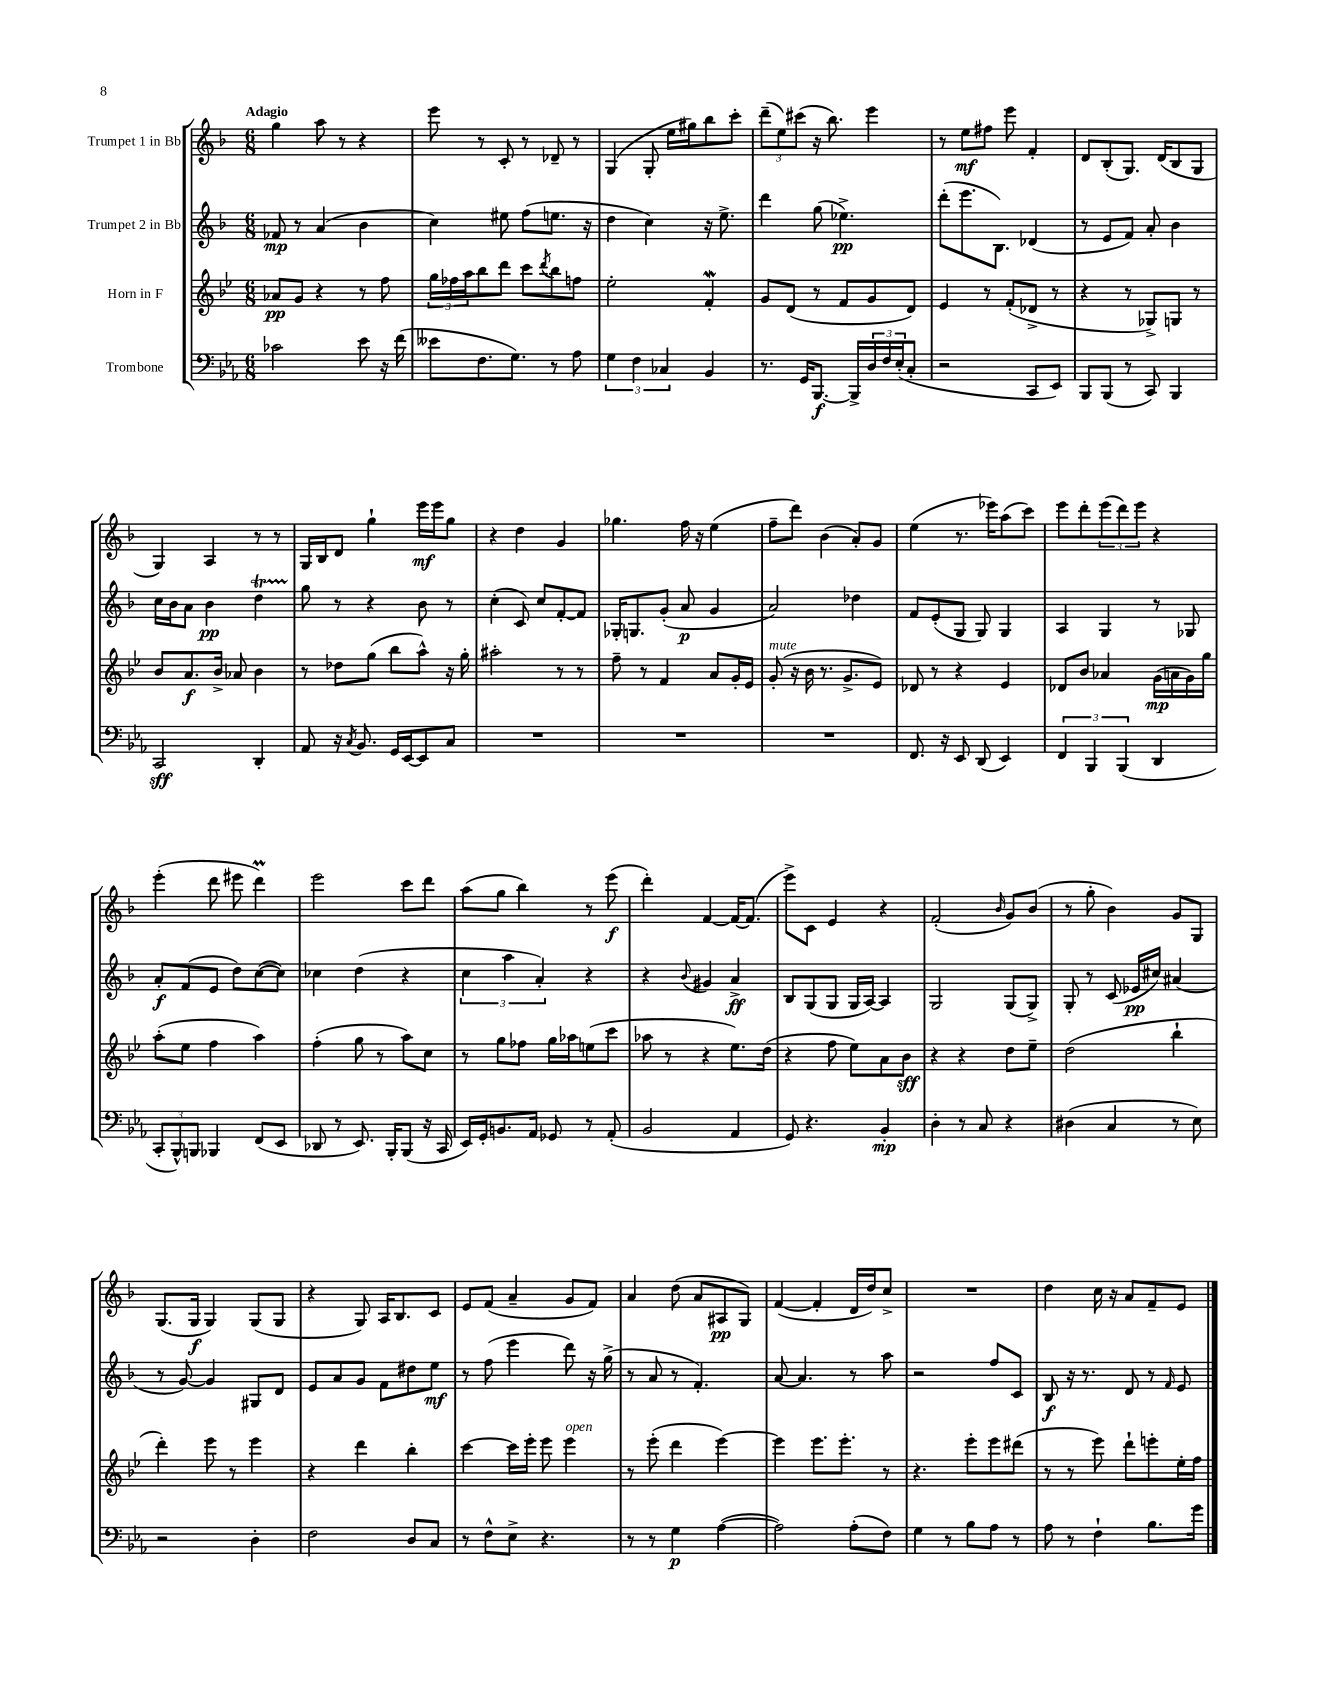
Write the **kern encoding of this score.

**kern	**dynam	**kern	**dynam	**kern	**dynam	**kern	**dynam
*part4	*part4	*part3	*part3	*part2	*part2	*part1	*part1
*staff4	*staff4	*staff3	*staff3	*staff2	*staff2	*staff1	*staff1
*I"Trombone	*	*I"Horn in F	*	*I"Trumpet 2 in Bb	*	*I"Trumpet 1 in Bb	*
*clefF4	*	*clefG2	*	*clefG2	*	*clefG2	*
*k[b-e-a-]	*	*k[b-e-]	*	*k[b-]	*	*k[b-]	*
*M6/8	*	*M6/8	*	*M6/8	*	*M6/8	*
=1	=1	=1	=1	=1	=1	=1	=1
!	!	!	!	!	!	!LO:TX:a:B:t=Adagio	!
2c-X\	.	8a-X/L	pp	8f-X/	mp	4gg\	.
.	.	8g/J	.	8r	.	.	.
.	.	4r	.	(4a/	.	8aa\	.
.	.	.	.	.	.	8r	.
8e-\	.	8r	.	4b-\	.	4r	.
16r	.	8ff\	.	.	.	.	.
(16f\	.	.	.	.	.	.	.
=2	=2	=2	=2	=2	=2	=2	=2
8e--X\L	.	24gg\LL	.	4cc\)	.	8eee\	.
.	.	24ff-X\	.	.	.	.	.
.	.	24aa\J	.	.	.	.	.
8.F\	.	8bb-\	.	.	.	8r	.
.	.	8ddd\J	.	8ee#X\	.	8c'/	.
8.G\J)	.	.	.	.	.	.	.
.	.	8ccc\L	.	(8ff\L	.	8r	.
.	.	8qddd/	.	.	.	.	.
8r	.	8bb-\	.	8.een\J	.	8d-X~/	.
8A-\	.	8ffn\J	.	.	.	8r	.
.	.	.	.	16r	.	.	.
=3	=3	=3	=3	=3	=3	=3	=3
6G\	.	2ee-'\	.	4dd\	.	(4G/	.
6F\	.	.	.	.	.	.	.
.	.	.	.	4cc\)	.	8G'/	.
6C-X/	.	.	.	.	.	.	.
.	.	.	.	.	.	16ee\LL	.
.	.	.	.	.	.	16gg#X\J)	.
4BB-/	.	4fW'/	.	16r	.	8bb-\	.
.	.	.	.	8.ee^\	.	.	.
.	.	.	.	.	.	8ccc'\J	.
=4	=4	=4	=4	=4	=4	=4	=4
8.r	.	8g/L	.	4ddd\	.	(12ddd~\L	.
.	.	.	.	.	.	12ee\)	.
.	.	(8d/J	.	.	.	.	.
.	.	.	.	.	.	(12ccc#X\J	.
16GG/KL	.	.	.	.	.	.	.
[8.BBB-/J	f	8r	.	(8gg\	.	16r	.
.	.	.	.	.	.	8.bb-\)	.
.	.	8f/L	.	4.ee-X^\)	pp	.	.
16BBB-^/LL]	.	.	.	.	.	.	.
24D/	.	8g/	.	.	.	4eee\	.
24F/	.	.	.	.	.	.	.
(24E-'/J	.	.	.	.	.	.	.
8C'/J	.	8d/J)	.	.	.	.	.
=5	=5	=5	=5	=5	=5	=5	=5
2r	.	4e-/	.	(8ddd'\L	.	8r	.
.	.	.	.	8.eee\	.	8ee\L	mf
.	.	8r	.	.	.	8ff#X\J	.
.	.	.	.	8.B-\J)	.	.	.
.	.	(8f'/L	.	.	.	8eee\	.
8CC/L	.	8d-X^/J	.	(4d-X/	.	4f'/	.
8EE-/J)	.	8r	.	.	.	.	.
=6	=6	=6	=6	=6	=6	=6	=6
8BBB-/L	.	4r	.	8r	.	8d/L	.
(8BBB-/J	.	.	.	8e/L	.	(8B-'/	.
8r	.	8r	.	8f/J)	.	8.G/J)	.
8CC/)	.	8G-X^/L)	.	8a'/	.	.	.
.	.	.	.	.	.	(16d/KL	.
4BBB-/	.	8Gn/J	.	4b-\	.	8B-/	.
.	.	8r	.	.	.	8G/J	.
!!LO:LB:g=z
=7	=7	=7	=7	=7	=7	=7	=7
2CC/	sff	8b-/L	.	16cc\LL	.	4G/)	.
.	.	.	.	16b-\J	.	.	.
.	.	8.a/	f	8a\J	.	.	.
.	.	.	.	4b-\	pp	4A/	.
.	.	16b-^/Jk	.	.	.	.	.
.	.	8a-X/	.	.	.	.	.
4DD'/	.	4b-\	.	4ddT\	.	8r	.
.	.	.	.	.	.	8r	.
=8	=8	=8	=8	=8	=8	=8	=8
8AA-/	.	8r	.	8gg\	.	16G/LL	.
.	.	.	.	.	.	16B-/J	.
16r	.	8dd-X\L	.	8r	.	8d/J	.
8qC/	.	.	.	.	.	.	.
8.BB-/	.	.	.	.	.	.	.
.	.	(8gg\J	.	4r	.	4gg`\	.
16GG/LL	.	8bb-\L	.	.	.	.	.
[16EE-/J	.	.	.	.	.	.	.
8EE-/]	.	8aa^^\J)	.	8b-\	.	16eee\LL	mf
.	.	.	.	.	.	16eee\J	.
8C/J	.	16r	.	8r	.	8gg\J	.
.	.	16gg'\	.	.	.	.	.
=9	=9	=9	=9	=9	=9	=9	=9
2.r	.	2aa#X'\	.	(4cc'\	.	4r	.
.	.	.	.	8c/)	.	4dd\	.
.	.	.	.	8cc/L	.	.	.
.	.	8r	.	[8f'/	.	4g/	.
.	.	8r	.	8f/J]	.	.	.
=10	=10	=10	=10	=10	=10	=10	=10
2.r	.	8ff~\	.	16G-X'/KL	.	4.gg-X\	.
.	.	.	.	8.Gn/	.	.	.
.	.	8r	.	.	.	.	.
.	.	4f/	.	(8g'/J	.	.	.
.	.	.	.	8a/	p	16ff\	.
.	.	.	.	.	.	16r	.
.	.	8a/L	.	4g/	.	(4ee\	.
.	.	16g'/L	.	.	.	.	.
.	.	16e-/JJ	.	.	.	.	.
=11	=11	=11	=11	=11	=11	=11	=11
!	!	!LO:TX:a:i:t=mute	!	!	!	!	!
2.r	.	(8g'/	.	2a/)	.	8ff~\L	.
.	.	16r	.	.	.	8ddd\J)	.
.	.	16b-\	.	.	.	.	.
.	.	8.r	.	.	.	(4b-\	.
.	.	8.g^/L	.	.	.	.	.
.	.	.	.	4dd-X\	.	8a'/L)	.
.	.	8e-/J)	.	.	.	8g/J	.
=12	=12	=12	=12	=12	=12	=12	=12
8.FF/	.	8d-X/	.	8f/L	.	(4ee\	.
.	.	8r	.	(8e'/	.	.	.
16r	.	.	.	.	.	.	.
8EE-/	.	4r	.	8G/J	.	8.r	.
(8DD/	.	.	.	8G/)	.	.	.
.	.	.	.	.	.	16eee-X\KL)	.
4EE-/)	.	4e-/	.	4G/	.	(8aa\	.
.	.	.	.	.	.	8ccc\J)	.
=13	=13	=13	=13	=13	=13	=13	=13
6FF/	.	8d-X/L	.	4A/	.	8eee\L	.
.	.	8b-/J	.	.	.	8ddd'\	.
6BBB-/	.	.	.	.	.	.	.
.	.	4a-X/	.	4G/	.	(12eee\	.
(6BBB-/	.	.	.	.	.	12ddd\)	.
.	.	.	.	.	.	12eee\J	.
4DD/	.	(16g\LL	mp	8r	.	4r	.
.	.	16an\	.	.	.	.	.
.	.	16g\)	.	8G-X/	.	.	.
.	.	16gg\JJ	.	.	.	.	.
!!LO:LB:g=z
=14	=14	=14	=14	=14	=14	=14	=14
12CC'/L	.	(8aa'\L	.	8a'/L	f	(4eee'\	.
12BBB-^^/)	.	.	.	.	.	.	.
.	.	8ee-\J	.	(8f/	.	.	.
12BBBn/J	.	.	.	.	.	.	.
4BBB-X/	.	4ff\	.	8e/J	.	8ddd\	.
.	.	.	.	8dd\L)	.	8eee#X\	.
(8FF/L	.	4aa\)	.	([8cc\	.	4dddM\)	.
8EE-/J	.	.	.	8cc\J])	.	.	.
=15	=15	=15	=15	=15	=15	=15	=15
8DD-X/	.	(4ff'\	.	4cc-X\	.	2eee\	.
8r	.	.	.	.	.	.	.
8.EE-/)	.	8gg\	.	(4dd\	.	.	.
.	.	8r	.	.	.	.	.
16BBB-'/KL	.	.	.	.	.	.	.
(8BBB-/J	.	8aa\L)	.	4r	.	8ccc\L	.
16r	.	8cc\J	.	.	.	8ddd\J	.
16CC/	.	.	.	.	.	.	.
=16	=16	=16	=16	=16	=16	=16	=16
16EE-/LL)	.	8r	.	6cc\	.	(8aa\L	.
16GG'/J	.	.	.	.	.	.	.
8.BBn/	.	8gg\L	.	.	.	8gg\J	.
.	.	.	.	6aa\	.	.	.
.	.	8ff-X\J	.	.	.	4bb-\)	.
16AA-/Jk	.	.	.	.	.	.	.
.	.	.	.	6a'/)	.	.	.
8GG-X/	.	16gg\LL	.	.	.	.	.
.	.	16aa-X\J	.	.	.	.	.
8r	.	(8een\	.	4r	.	8r	.
(8AA-'/	.	8ccc\J	.	.	.	(8eee\	f
=17	=17	=17	=17	=17	=17	=17	=17
2BB-/	.	8aa-X\	.	4r	.	4ddd'\)	.
.	.	8r	.	.	.	.	.
.	.	.	.	8qqb-/	.	.	.
.	.	4r	.	4g#X/	.	[4f/	.
4AA-/	.	8.ee-\L)	.	4a^/	ff	16f/KL_	.
.	.	.	.	.	.	(8.f/J]	.
.	.	(16dd\Jk	.	.	.	.	.
=18	=18	=18	=18	=18	=18	=18	=18
8GG/)	.	4r	.	8B-/L	.	8eee^\L)	.
4.r	.	.	.	(8G/	.	8c\J	.
.	.	8ff\	.	8G/J	.	4e/	.
.	.	8ee-\L)	.	16G/LL	.	.	.
.	.	.	.	[16A/JJ)	.	.	.
4BB-'/	mp	8a\	.	4A/]	.	4r	.
.	.	8b-\J	sff	.	.	.	.
=19	=19	=19	=19	=19	=19	=19	=19
4D'\	.	4r	.	2G/	.	(2f'/	.
8r	.	4r	.	.	.	.	.
8C/	.	.	.	.	.	.	.
.	.	.	.	.	.	16qqb-/	.
4r	.	8dd\L	.	(8G/L	.	8g/L)	.
.	.	8ee-~\J	.	8G^/J)	.	(8b-/J	.
=20	=20	=20	=20	=20	=20	=20	=20
(4D#X\	.	(2dd\	.	8G'/	.	8r	.
.	.	.	.	8r	.	8gg'\	.
4C/	.	.	.	(8c/	.	4b-\)	.
.	.	.	.	16e-X/LL	pp	.	.
.	.	.	.	16cc#X/JJ)	.	.	.
8r	.	4bb-`\	.	(4a#X/	.	8g/L	.
8E-\)	.	.	.	.	.	8G/J	.
!!LO:LB:g=z
=21	=21	=21	=21	=21	=21	=21	=21
2r	.	4ddd'\)	.	8r	.	(8.G/L	.
.	.	.	.	[8g/)	.	.	.
.	.	.	.	.	.	16G/Jk	f
.	.	8eee-\	.	4g/]	.	4G/)	.
.	.	8r	.	.	.	.	.
4D'\	.	4eee-\	.	8G#X/L	.	(8G/L	.
.	.	.	.	8d/J	.	8G/J	.
=22	=22	=22	=22	=22	=22	=22	=22
2F\	.	4r	.	8e/L	.	4r	.
.	.	.	.	8a/	.	.	.
.	.	4ddd\	.	8g/J	.	8G/)	.
.	.	.	.	8f\L	.	16A/KL	.
.	.	.	.	.	.	8.B-/	.
8D/L	.	4bb-'\	.	8dd#X\	.	.	.
8C/J	.	.	.	8ee\J	mf	8c/J	.
=23	=23	=23	=23	=23	=23	=23	=23
8r	.	[4ccc\	.	8r	.	8e/L	.
8F^^\L	.	.	.	(8ff\	.	(8f/J	.
8E-^\J	.	16ccc\LL]	.	4eee\	.	4a~/	.
.	.	16eee-'\JJ	.	.	.	.	.
4.r	.	8eee-\	.	.	.	.	.
!	!	!LO:TX:a:i:t=open	!	!	!	!	!
.	.	4eee-\	.	8ddd\)	.	8g/L	.
.	.	.	.	16r	.	8f/J)	.
.	.	.	.	(16gg^\	.	.	.
=24	=24	=24	=24	=24	=24	=24	=24
8r	.	8r	.	8r	.	4a/	.
8r	.	(8eee-'\	.	8a/	.	.	.
4G\	p	4ddd\	.	8r	.	(8dd\	.
.	.	.	.	4.f'/)	.	8a/L	.
([4A-\	.	[4eee-\)	.	.	.	8A#X/	pp
.	.	.	.	.	.	8G/J)	.
=25	=25	=25	=25	=25	=25	=25	=25
2A-\])	.	4eee-\]	.	[8a/	.	([4f/	.
.	.	.	.	4.a/]	.	.	.
.	.	8.eee-\L	.	.	.	4f'/]	.
.	.	8.eee-'\J	.	.	.	.	.
(8A-'\L	.	.	.	8r	.	16d/LL	.
.	.	.	.	.	.	16dd/J)	.
8F\J)	.	8r	.	8aa\	.	8cc^/J	.
=26	=26	=26	=26	=26	=26	=26	=26
4G\	.	4.r	.	2r	.	2.r	.
8r	.	.	.	.	.	.	.
8B-\L	.	8eee-'\L	.	.	.	.	.
8A-\J	.	8eee-\	.	8ff/L	.	.	.
8r	.	(8ddd#X\J	.	8c/J	.	.	.
=27	=27	=27	=27	=27	=27	=27	=27
8A-\	.	8r	.	8B-/	f	4dd\	.
8r	.	8r	.	16r	.	.	.
.	.	.	.	8.r	.	.	.
4F`\	.	8eee-\)	.	.	.	16cc\	.
.	.	.	.	.	.	16r	.
.	.	8ddd`\L	.	8d/	.	8a/L	.
8.B-\L	.	8eeen'\	.	8r	.	8f~/	.
.	.	.	.	16qqf/	.	.	.
.	.	16ee-'\L	.	8e/	.	8e/J	.
16g\Jk	.	16ff\JJ	.	.	.	.	.
==	==	==	==	==	==	==	==
*-	*-	*-	*-	*-	*-	*-	*-
